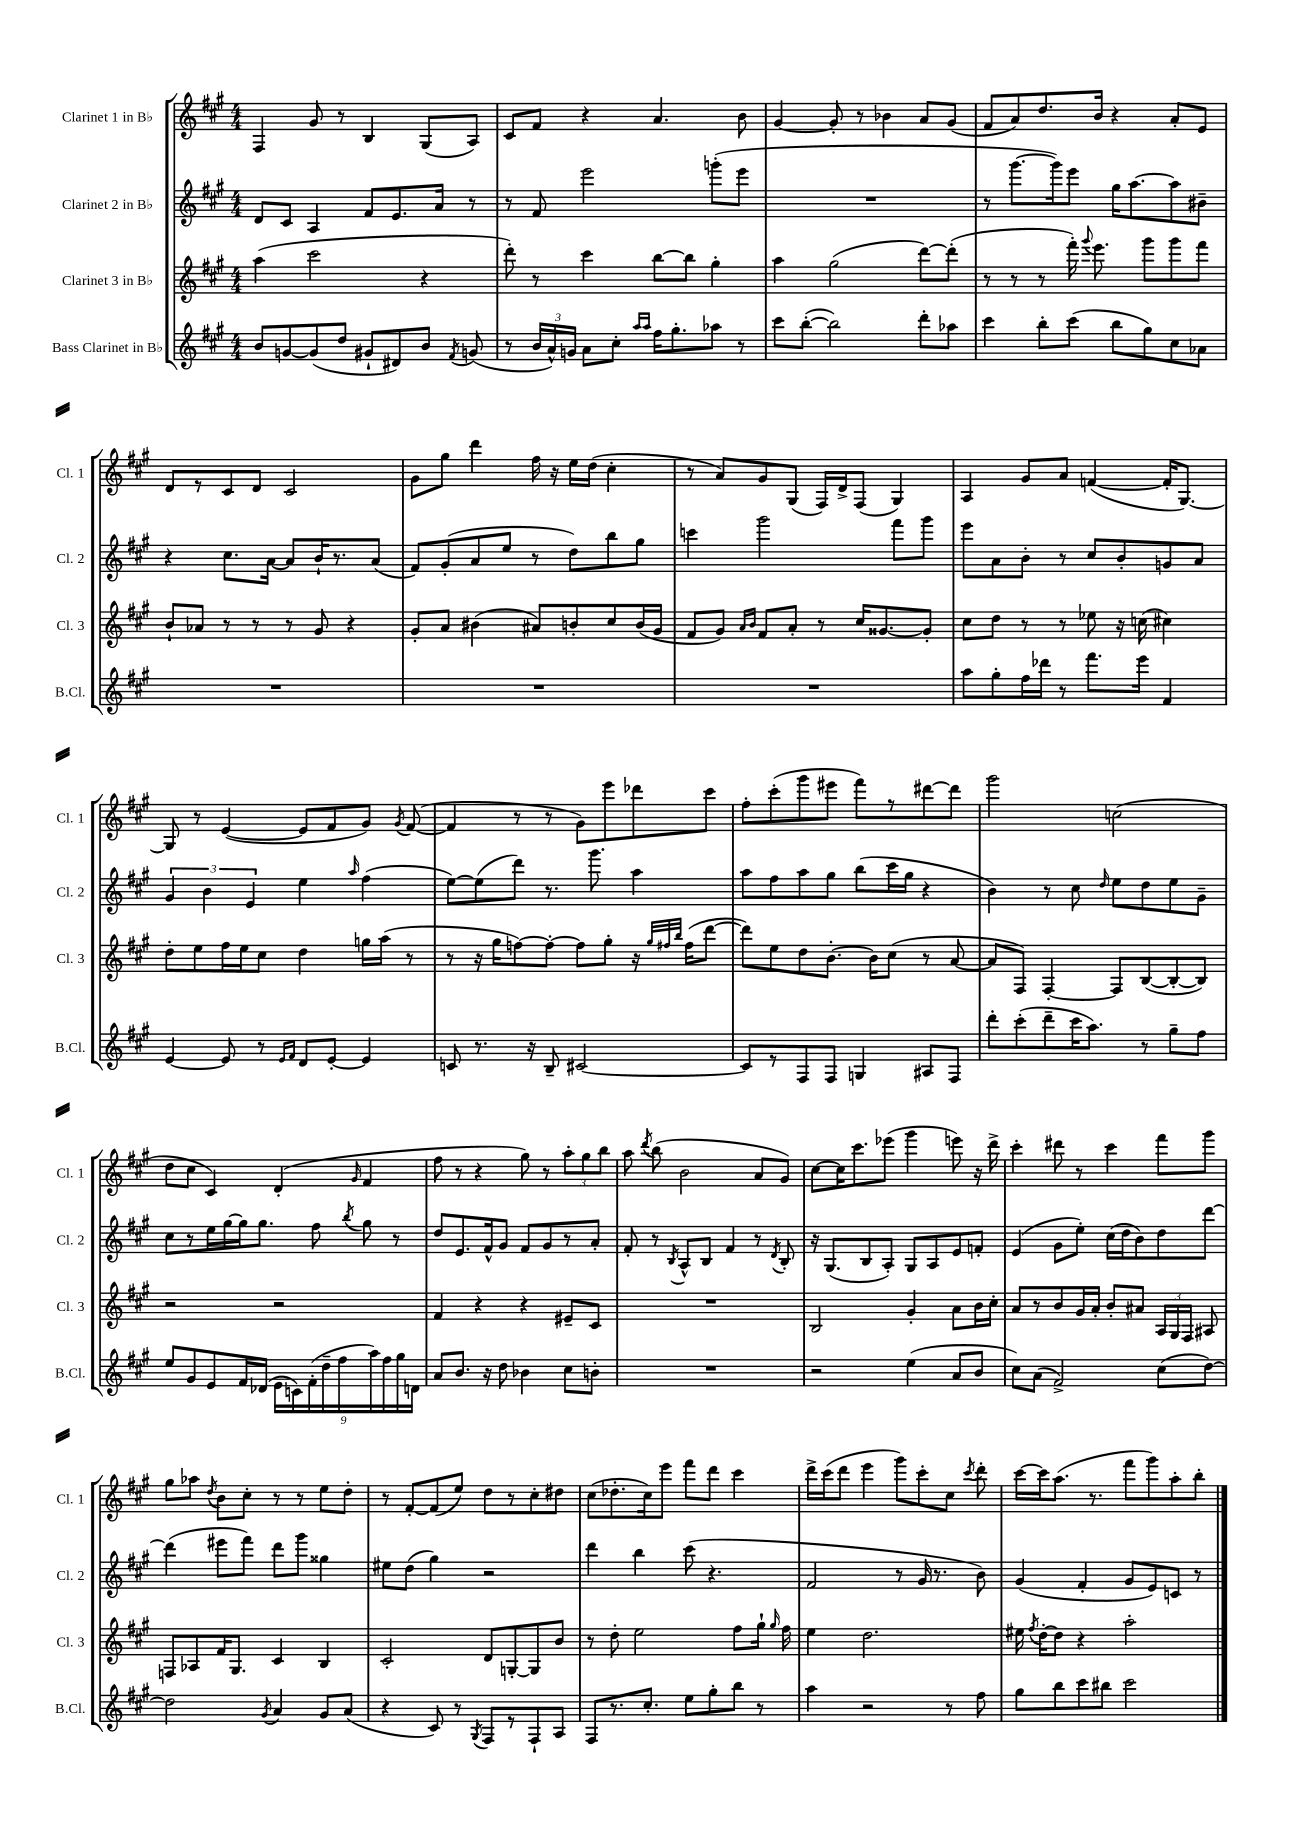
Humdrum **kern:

**kern	**kern	**kern	**kern
*part4	*part3	*part2	*part1
*staff4	*staff3	*staff2	*staff1
*I"Bass Clarinet in B♭	*I"Clarinet 3 in B♭	*I"Clarinet 2 in B♭	*I"Clarinet 1 in B♭
*I'B.Cl.	*I'Cl. 3	*I'Cl. 2	*I'Cl. 1
*clefG2	*clefG2	*clefG2	*clefG2
*k[f#c#g#]	*k[f#c#g#]	*k[f#c#g#]	*k[f#c#g#]
*M4/4	*M4/4	*M4/4	*M4/4
=15	=15	=15	=15
8b/L	(4aa\	8d/L	4F#/
[8gn/	.	8c#/J	.
(8g/]	2ccc#\	4A/	8g#/
8dd/J	.	.	8r
8g#X`/L	.	8f#/L	4B/
8d#X/)	.	8.e/	.
8b/J	4r	.	(8G#/L
.	.	16a/Jk	.
8qf#/	.	.	.
(8gn/	.	8r	8A/J)
=16	=16	=16	=16
8r	8ddd'\)	8r	8c#/L
24b/LL	8r	8f#/	8f#/J
24a^^/)	.	.	.
24gn/JJ	.	.	.
8a\L	4ccc#\	2eee\	4r
8cc#'\J	.	.	.
16qqaa/LL	.	.	.
16qqaa/JJ	.	.	.
16ff#\KL	[8bb\L	.	4.a/
8.gg#'\	.	.	.
.	8bb\J]	.	.
8aa-X\J	4gg#'\	(8gggn'\L	.
8r	.	8eee\J	8b\
=17	=17	=17	=17
8ccc#\L	4aa\	1r	[4g#/
([8bb'\J	.	.	.
2bb\])	(2gg#\	.	8g#'/]
.	.	.	8r
.	.	.	4b-X\
8ddd'\L	[8ddd\L)	.	8a/L
8aa-X\J	(8ddd'\J]	.	(8g#/J
=18	=18	=18	=18
4ccc#\	8r	8r	8f#/L
.	8r	[8.ggg#\L	8a/)
8bb'\L	8r	.	8.dd/
.	.	16ggg#\k])	.
(8ccc#\J	16fff#'\)	8eee\J	.
.	8qqggg#/	.	.
.	8.eee\	.	16b/Jk
8bb\L	.	16gg#\KL	4r
.	.	[8.aa\	.
8gg#\)	8ggg#\L	.	.
8cc#\	8ggg#\	8aa\]	8a'/L
8a-X\J	8fff#\J	8b#X~\J	8e/J
!!LO:LB:g=z
=19	=19	=19	=19
1r	8b`/L	4r	8d/L
.	8a-X/J	.	8r
.	8r	8.cc#\L	8c#/
.	8r	.	8d/J
.	.	[16a\Jk	.
.	8r	8a/L]	2c#/
.	8g#/	16b`/K	.
.	.	8.r	.
.	4r	.	.
.	.	(8a/J	.
=20	=20	=20	=20
1r	8g#'/L	8f#/L)	8g#\L
.	8a/J	(8g#'/	8gg#\J
.	(4b#X\	8a/	4ddd\
.	.	8ee/J	.
.	8a#X/L)	8r	16ff#\
.	.	.	16r
.	8bn'/	8dd\L)	16ee\LL
.	.	.	(16dd\JJ
.	8cc#/	8bb\	4cc#'\
.	(16b/L	8gg#\J	.
.	16g#/JJ	.	.
=21	=21	=21	=21
1r	8f#/L	4cccn\	8r
.	8g#/J)	.	8a/L)
.	16qqa/LL	.	.
.	16qqb/JJ	.	.
.	8f#/L	2ggg#\	8g#/
.	8a'/J	.	(8G#/J
.	8r	.	16F#/LL)
.	.	.	16d^/J
.	16cc#/KL	.	(8F#/J
.	[8.g##X/	.	.
.	.	8fff#\L	4G#/)
.	8g##'/J]	8ggg#\J	.
=22	=22	=22	=22
8aa\L	8cc#\L	8eee\L	4A/
8gg#'\	8dd\J	8a\	.
16ff#\L	8r	8b'\J	8g#/L
16ddd-X\JJ	.	.	.
8r	8r	8r	8a/J
8.fff#\L	8ee-X\	8cc#/L	([4fn/
.	16r	8b'/	.
16eee\Jk	(16ccn\	.	.
4f#/	4cc#X\)	8gn/	16f'/KL]
.	.	.	[8.G#/J)
.	.	8a/J	.
!!LO:LB:g=z
=23	=23	=23	=23
[4e/	8dd'\L	6g#/	8G#/]
.	8ee\	.	8r
.	.	6b\	.
8e/]	16ff#\L	.	([4e/
.	16ee\J	.	.
.	.	6e/	.
8r	8cc#\J	.	.
16qqe/LL	.	.	.
16qqf#/JJ	.	.	.
8d/L	4dd\	4ee\	8e/L]
[8e'/J	.	.	8f#/
.	.	16qqaa/	.
4e/]	16ggn\LL	(4ff#\	8g#/J)
.	(16aa\JJ	.	.
.	.	.	8qg#/
.	8r	.	([8f#/
=24	=24	=24	=24
8cn/	8r	[8ee\L)	4f#/]
8.r	16r	(8ee\]	.
.	16gg#\KL	.	.
.	[8ffn\)	8ddd\J)	8r
16r	.	.	.
8B~/	8ff'\J_	8.r	8r
[2c#X/	8ff\L]	.	8g#\L)
.	.	8.ggg#\	.
.	8gg#'\J	.	8eee\
.	16r	4aa\	8ddd-X\
.	32qqgg#/LLL	.	.
.	32qqff#X/	.	.
.	32qqbb/JJJ	.	.
.	(16ff#\KL	.	.
.	[8ddd\J	.	8ccc#\J
=25	=25	=25	=25
8c#/L]	8ddd\L])	8aa\L	8ff#'\L
8r	8ee\	8ff#\	(8ccc#'\
8F#/	8dd\	8aa\	8ggg#\
8F#/J	[8.b'\J	8gg#\J	8eee#X\J
4Gn/	.	(8bb\L	8fff#\L)
.	16b\KL]	.	.
.	(8cc#\J	16ccc#\L	8r
.	.	16gg#\JJ	.
8A#X/L	8r	4r	[8ddd#X\
8F#/J	[8a/	.	8ddd#\J]
=26	=26	=26	=26
8ddd'\L	8a/L]	4b\)	2ggg#\
(8ccc#'\	8F#/J)	.	.
8ddd~\	[4F#'/	8r	.
16ccc#\K	.	8cc#\	.
8.aa\J)	.	.	.
.	.	16qqdd/	.
.	8F#/L]	8ee\L	(2ccn\
8r	([8B/	8dd\	.
8gg#~\L	8B'/_	8ee\	.
8ff#\J	8B/J])	8g#~\J	.
!!LO:LB:g=z
=27	=27	=27	=27
8ee/L	2r	8cc#\L	8dd\L
8g#/	.	8r	8cc#\J
8e/	.	16ee\L	4c#/)
.	.	[16gg#\	.
16f#/L	.	16gg#\J]	.
(16d-X/JJ	.	8.gg#\J	.
18e\LL	2r	.	(4d'/
18cn\)	.	.	.
(18f#'\	.	.	.
.	.	8ff#\	.
18dd~\	.	.	.
18ff#\	.	.	.
.	.	8qbb/	16qqg#/
.	.	8gg#\	4f#/
18aa\)	.	.	.
18ff#\	.	.	.
.	.	8r	.
18gg#\	.	.	.
18dn\JJ	.	.	.
=28	=28	=28	=28
8a/L	4f#/	8dd/L	8ff#\
8.b/J	.	8.e/	8r
.	4r	.	4r
16r	.	16f#^^/k	.
8dd\	.	8g#/J	.
4b-X\	4r	8f#/L	8gg#\)
.	.	8g#/	8r
8cc#\L	8e#X~/L	8r	12aa'\L
.	.	.	12gg#\
8bn'\J	8c#/J	8a'/J	.
.	.	.	12bb\J
=29	=29	=29	=29
1r	1r	8f#'/	8aa\
.	.	.	8qddd/
.	.	8r	(8bb\
.	.	8qB/	.
.	.	8A^^/L	2b\
.	.	8B/J	.
.	.	4f#/	.
.	.	8r	8a/L
.	.	8qd/	.
.	.	8B'/	8g#/J)
=30	=30	=30	=30
2r	2B/	16r	[8cc#\L
.	.	(8.G#/L	.
.	.	.	16cc#\K]
.	.	.	8.ccc#\
.	.	8B/	.
.	.	8A'/J)	(8eee-X\J
(4ee\	4g#'/	8G#/L	4ggg#\
.	.	8A/	.
8a/L	8a\L	8e/	8eeen\)
8b/J	16b\L	8fn'/J	16r
.	16cc#'\JJ	.	16ddd^\
=31	=31	=31	=31
8cc#\L)	8a/L	(4e/	4ccc#'\
(8a\J	8r	.	.
2f#^/)	8b/	8g#\L	8ddd#X\
.	16g#/L	8ee'\J)	8r
.	16a'/JJ	.	.
.	8b'/L	(16cc#\LL	4ccc#\
.	.	16dd\J	.
.	8a#X/J	8b\)	.
(8cc#\L	24A/LL	8dd\	8fff#\L
.	24G#/	.	.
.	24F#/JJ	.	.
[8dd\J)	8A#X/	[8ddd\J	8ggg#\J
!!LO:LB:g=z
=32	=32	=32	=32
2dd\]	8Fn/L	(4ddd\]	8gg#\L
.	8A-X/	.	8aa-X\J
.	.	.	8qdd/
.	16f#/K	8eee#X\L	8b\L
.	8.G#/J	.	.
.	.	8fff#\J)	8cc#'\J
8qg#/	.	.	.
4a/	4c#/	8ddd\L	8r
.	.	8ggg#\J	8r
8g#/L	4B/	4gg##X\	8ee\L
(8a/J	.	.	8dd'\J
=33	=33	=33	=33
4r	2c#'/	8ee#X\L	8r
.	.	(8dd\J	[8f#'/L
8c#/)	.	4gg#\)	(8f#/]
8r	.	.	8ee/J)
8qG#/	.	.	.
8F#/L	8d/L	2r	8dd\L
8r	[8Gn'/	.	8r
8F#`/	8G/]	.	8cc#'\
8A/J	8b/J	.	8dd#X\J
=34	=34	=34	=34
8F#/L	8r	4ddd\	(8cc#\L
8.r	8dd'\	.	8.dd-X'\
.	2ee\	4bb\	.
8.cc#'/J	.	.	16cc#\k)
.	.	.	8eee\J
8ee\L	.	(8ccc#\	8fff#\L
8gg#'\	.	4.r	8ddd\J
8bb\J	8ff#\L	.	4ccc#\
8r	16gg#`\Jk	.	.
.	16qqgg#/	.	.
.	16ff#\	.	.
=35	=35	=35	=35
4aa\	4ee\	2f#/	16ddd^\LL
.	.	.	(16ccc#\J
.	.	.	8ddd\J
2r	2.dd\	.	4eee\
.	.	8r	8ggg#\L)
.	.	16g#/	8ccc#'\
.	.	8.r	.
8r	.	.	8cc#\J
.	.	.	8qccc#/
8ff#\	.	8b\)	8ddd'\
=36	=36	=36	=36
8gg#\L	16ee#X\	(4g#/	[16ccc#\LL
.	8qff#/	.	.
.	[16dd'\KL	.	16ccc#\J]
8bb\	8dd\J]	.	(8.aa\J
8ccc#\	4r	4f#'/	.
.	.	.	8.r
8bb#X\J	.	.	.
2ccc#\	2aa'\	8g#/L	8fff#\L
.	.	8e/)	8ggg#\)
.	.	8cn/J	8aa'\
.	.	8r	8bb'\J
==	==	==	==
*-	*-	*-	*-
